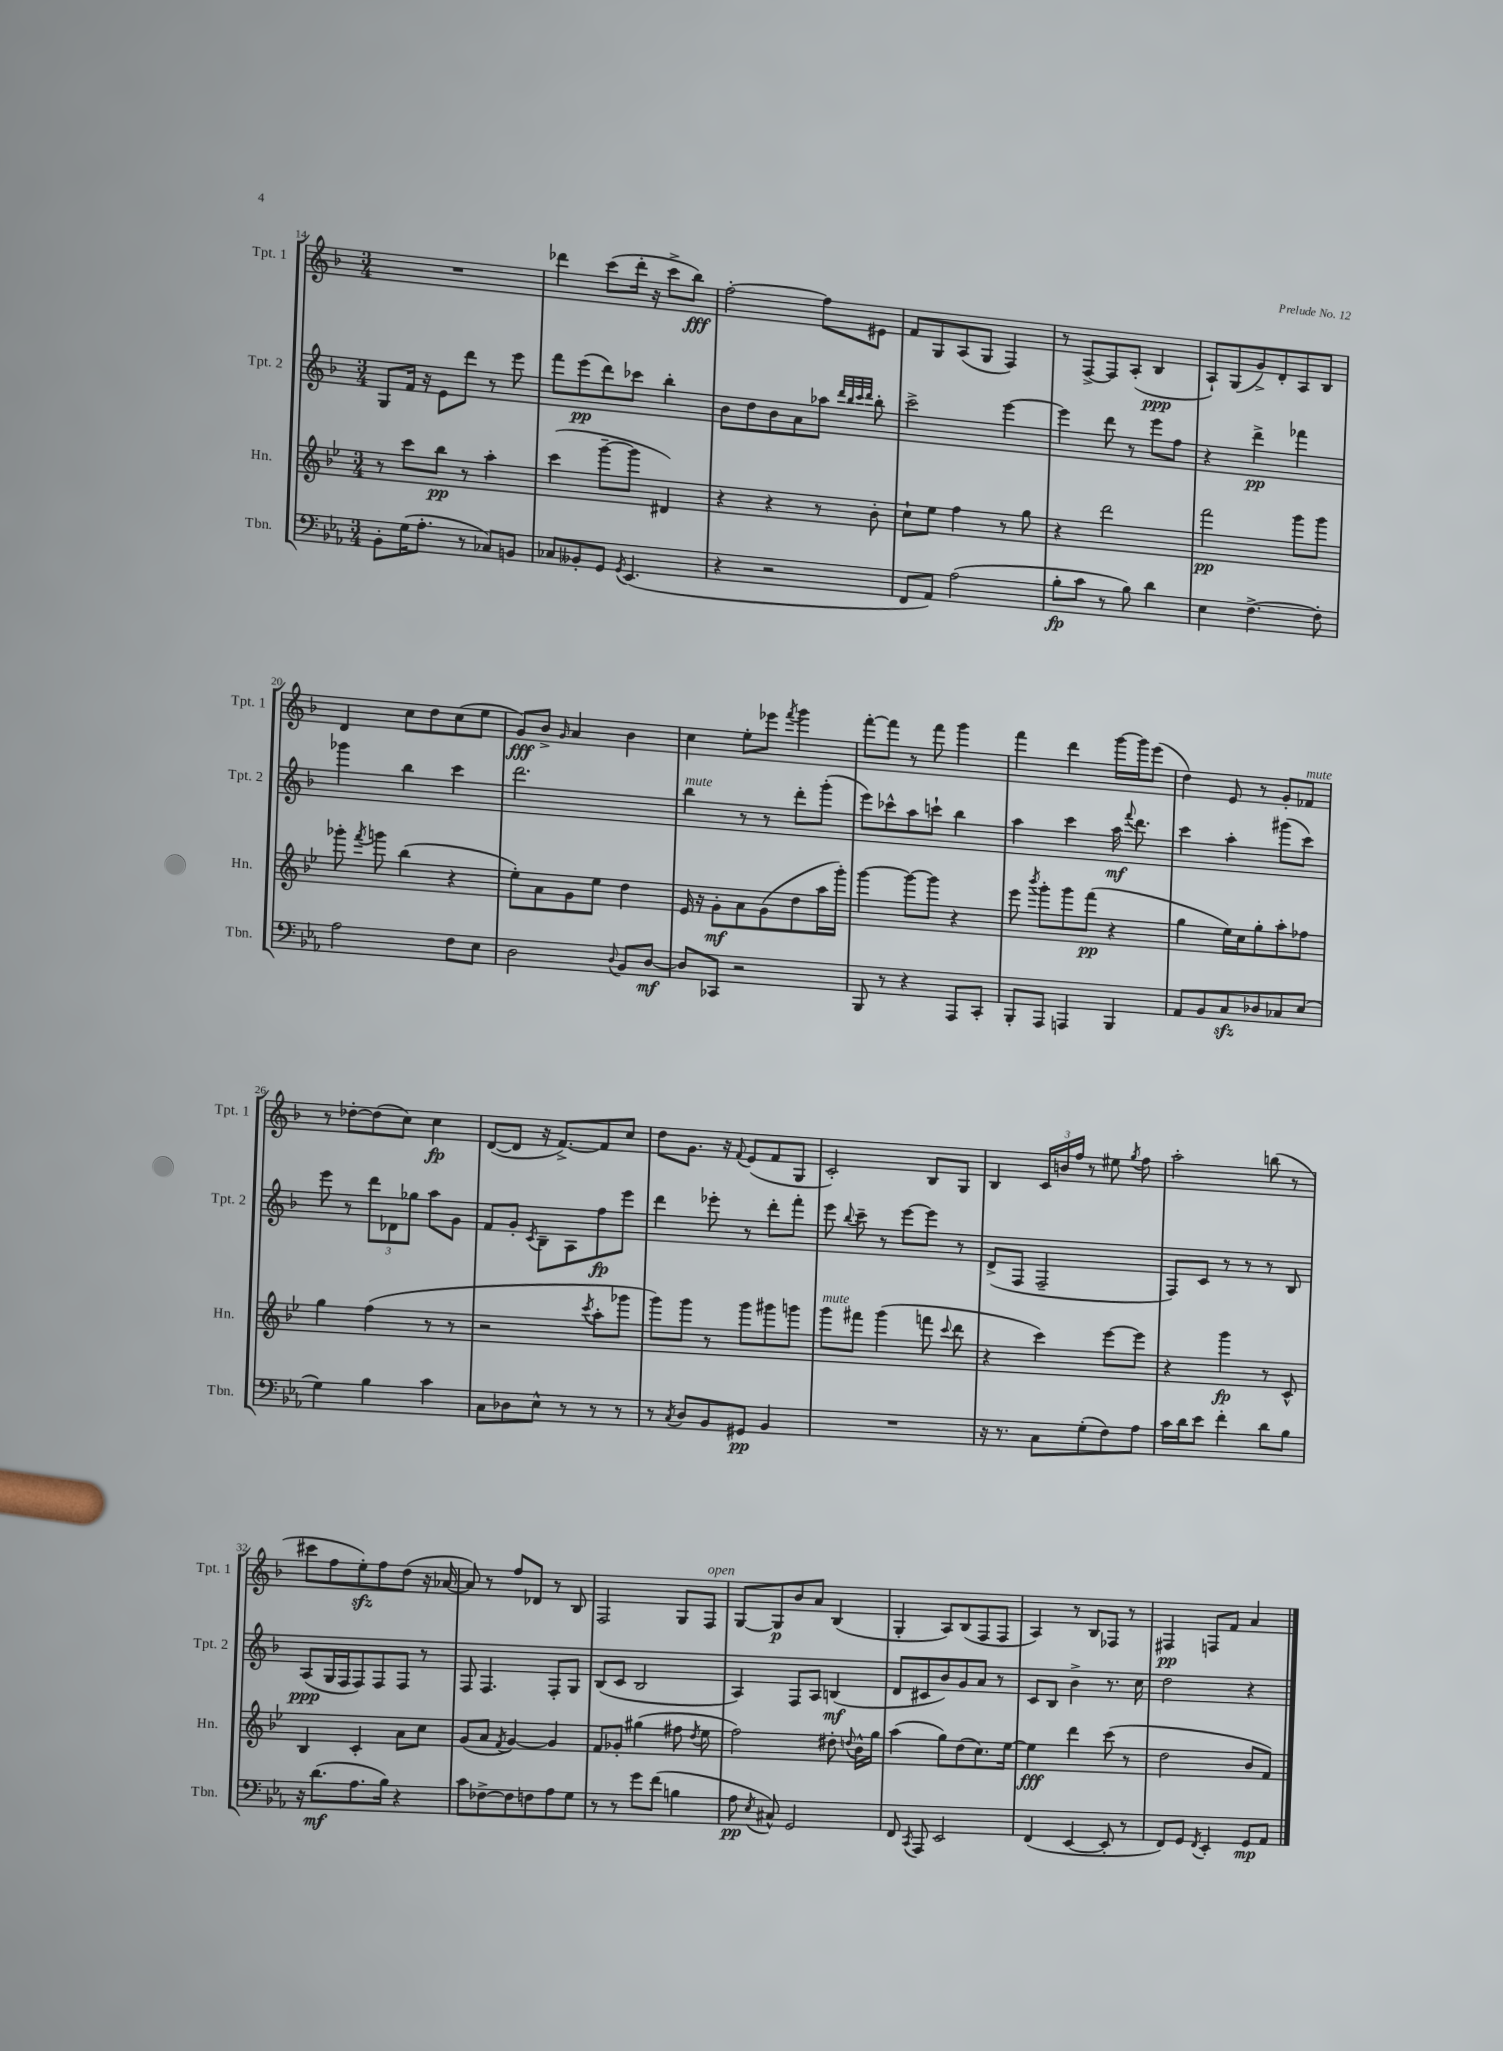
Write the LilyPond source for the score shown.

<<
\new StaffGroup <<
\new Staff = "s0" \with { instrumentName = "Tpt. 1" shortInstrumentName = "Tpt. 1" } {
    \clef treble \key f \major \numericTimeSignature \time 3/4
    \autoBeamOff R2. |
    des'''4 c'''8[( des'''16]-. r16 c'''8[-> bes''8]\fff) |
    f''2~-. f''8[ eis'8] |
    f'8[ g8 a8( g8] f4) |
    r8 f8[~-> f8 a8]-.( bes4\ppp |
    a8[-!) g8( g'8->) d'8-. a8 bes8] |
    d'4 c''8[ d''8 c''8( e''8] |
    g'8[\fff) bes'8]-> \grace { g'16 } a'4 bes'4 |
    c''4 e''8[-. ees'''8] \acciaccatura { f'''8 } g'''4 |
    f'''8[~-. f'''8] r8 f'''8 g'''4 |
    f'''4 d'''4 g'''16[~ g'''16 e'''8]( |
    d''4) e'8 r8 g'8[-. fes'8]^\markup { \italic "mute" } |
    r8 des''8[~-. des''8( c''8]) c''4\fp |
    d'8[~( d'8] r16 f'8.[~->) f'8 c''8] |
    d''8[ g'8.] r16 \appoggiatura { f'8 } e'8[( f'8 g8] |
    c'2-.) bes8[ g8] |
    bes4 \tuplet 3/2 { c'16[ b'16 f''16] } r8 eis''8 \acciaccatura { g''8 } f''8 |
    a''2-. b''8( r8 |
    cis'''8[ f''8 e''8-.\sfz) f''8 d''8]( r16 aes'16~ |
    aes'8) r8 f''8[ des'8] r8 bes8 |
    f2 g8[ f8]^\markup { \italic "open" } |
    g8[~ g8\p bes'8 a'8] bes4( |
    g4-. a8[) bes8( f8 f8] |
    a4) r8 bes8[ fes8] r8 |
    fis4\pp f8[ f'8] a'4 \bar "|." |
}
\new Staff = "s1" \with { instrumentName = "Tpt. 2" shortInstrumentName = "Tpt. 2" } {
    \clef treble \key f \major \numericTimeSignature \time 3/4
    \autoBeamOff g8[ f'16] r16 e'8[ d'''8] r8 e'''8 |
    f'''8[ e'''8\pp( d'''8) ces'''8] bes''4-. |
    bes'8[ d''8 bes'8 a'8 aes''8] \grace { d'''32[ bes''32 c'''32 d'''32] } bes''8-. |
    c'''2-> e'''4~ |
    e'''4 d'''8 r8 e'''8[ f''8] |
    r4 d'''4->\pp fes'''4 |
    ges'''4 bes''4 c'''4 |
    d'''2. |
    bes''4^\markup { \italic "mute" } r8 r8 d'''8[-. g'''8]-.( |
    e'''8[) ces'''8-^ a''8 c'''8]-! bes''4 |
    a''4 c'''4 a''16\mf \appoggiatura { f'''8 } d'''8. |
    c'''4 a''4-. gis'''8[( c'''8]) |
    e'''8 r8 \tuplet 3/2 { d'''8[ des'8 ges''8] } a''8[ g'8] |
    f'8[ g'8]-. \acciaccatura { c'8 } bes8[-- a8 f''8\fp e'''8] |
    d'''4 ees'''8-. r8 d'''8[-. f'''8]-. |
    e'''8 \appoggiatura { bes''8 } c'''8-- r8 e'''8[~ e'''8] r8 |
    d'8[->( f8] f2-- |
    f8[) c'8] r8 r8 r8 bes8 |
    a8[\ppp( g16 f16 f8) f8 f8] r8 |
    f8 f4. f8[-. g8] |
    bes8[( c'8] bes2 |
    a4) f8[ a8] b4\mf( |
    d'8[ cis'8 bes'8) g'8 a'8] r8 |
    c'8[ bes8] bes'4-> r8. c''16 |
    d''2 r4 \bar "|." |
}
\new Staff = "s2" \with { instrumentName = "Hn." shortInstrumentName = "Hn." } {
    \clef treble \key bes \major \numericTimeSignature \time 3/4
    \autoBeamOff r8 c'''8[ bes''8]\pp r8 a''4-. |
    c'''4( g'''8[~-- g'''8] dis'4) |
    r4 r4 r8 bes'8-. |
    c''8[-! ees''8] f''4 r8 g''8 |
    r4 d'''2 |
    f'''2\pp g'''8[ g'''8] |
    ges'''8-. \acciaccatura { f'''8 } g'''8 bes''4( r4 |
    ees''8[-.) a'8 g'8 ees''8] d''4 |
    ees'16 r16 g'8[-.\mf a'8 g'8( d''8 a''16 g'''16]-.) |
    g'''4~ g'''8[~ g'''8] r4 |
    ees'''8 \acciaccatura { bes'''8 } g'''8[-. g'''8 f'''8]\pp( r4 |
    g''4 ees''16[) c''16 g''8-. a''8-. fes''8] |
    g''4 f''4( r8 r8 |
    r2 \acciaccatura { c'''8 } a''8[-. ges'''8] |
    g'''8[) g'''8] r8 g'''8[ gis'''8 g'''8] |
    g'''8[^\markup { \italic "mute" } fis'''8] g'''4( f'''8 \appoggiatura { c'''8 } d'''8 |
    r4 c'''4) ees'''8[~ ees'''8] |
    r4 g'''4\fp r8 c'8-^ |
    bes4 c'4-. a'8[ c''8] |
    g'8[( a'8] \acciaccatura { f'8 } g'4~) g'4 |
    f'8[ ges'8]-. gis''4( fis''8 \acciaccatura { d''8 } ees''8 |
    f''2) dis''8-. \appoggiatura { d''8 } bes'16[-^ g''16] |
    a''4( g''8[) d''8( c''8.) ees''16]~ |
    ees''4\fff d'''4 c'''8( r8 |
    d''2 bes'8[ f'8]) \bar "|." |
}
\new Staff = "s3" \with { instrumentName = "Tbn." shortInstrumentName = "Tbn." } {
    \clef bass \key ees \major \numericTimeSignature \time 3/4
    \autoBeamOff bes,8[-. g16( aes8.]-. r8 ces8[) b,8] |
    ces8[ beses,8-. g,8] \acciaccatura { g,8 } ees,4.( |
    r4 r2 |
    f,8[ aes,8]) aes2( |
    bes8[-.\fp c'8] r8 bes8) d'4 |
    ees4 f4.~-> f8-. |
    aes2 f8[ ees8] |
    d2 \appoggiatura { d8 } bes,8[ d8]~\mf |
    d8[ ces,8] r2 |
    bes,,8 r8 r4 aes,,8[ c,8]-. |
    bes,,8[-. aes,,8] a,,4 bes,,4 |
    aes,8[ bes,8 c8\sfz des8 ces8 ees8]( |
    g4) bes4 c'4 |
    c8[ des8 ees8]-^ r8 r8 r8 |
    r8 \acciaccatura { c8 } d8[ bes,8 gis,8]\pp bes,4 |
    R2. |
    r16 r8. c8[ g8-.( f8) aes8] |
    c'16[ d'16 ees'8] f'4-. d'8[ bes8] |
    r16 d'8.[\mf( aes8. bes16]) r4 |
    c'8[ fes8~-> fes8 f8 aes8 g8] |
    r8 r8 g'8[ f'8]( b4 |
    aes8\pp \acciaccatura { ees8 } cis8-^) g,2 |
    f,8 \acciaccatura { c,8 } aes,,8 ees,2 |
    f,4( ees,4~ ees,8-. r8 |
    f,8[) g,8] \acciaccatura { f,8 } ees,4-. g,8[\mp aes,8] \bar "|." |
}
>>
>>
\layout { \context { \Score currentBarNumber = #14 } }
